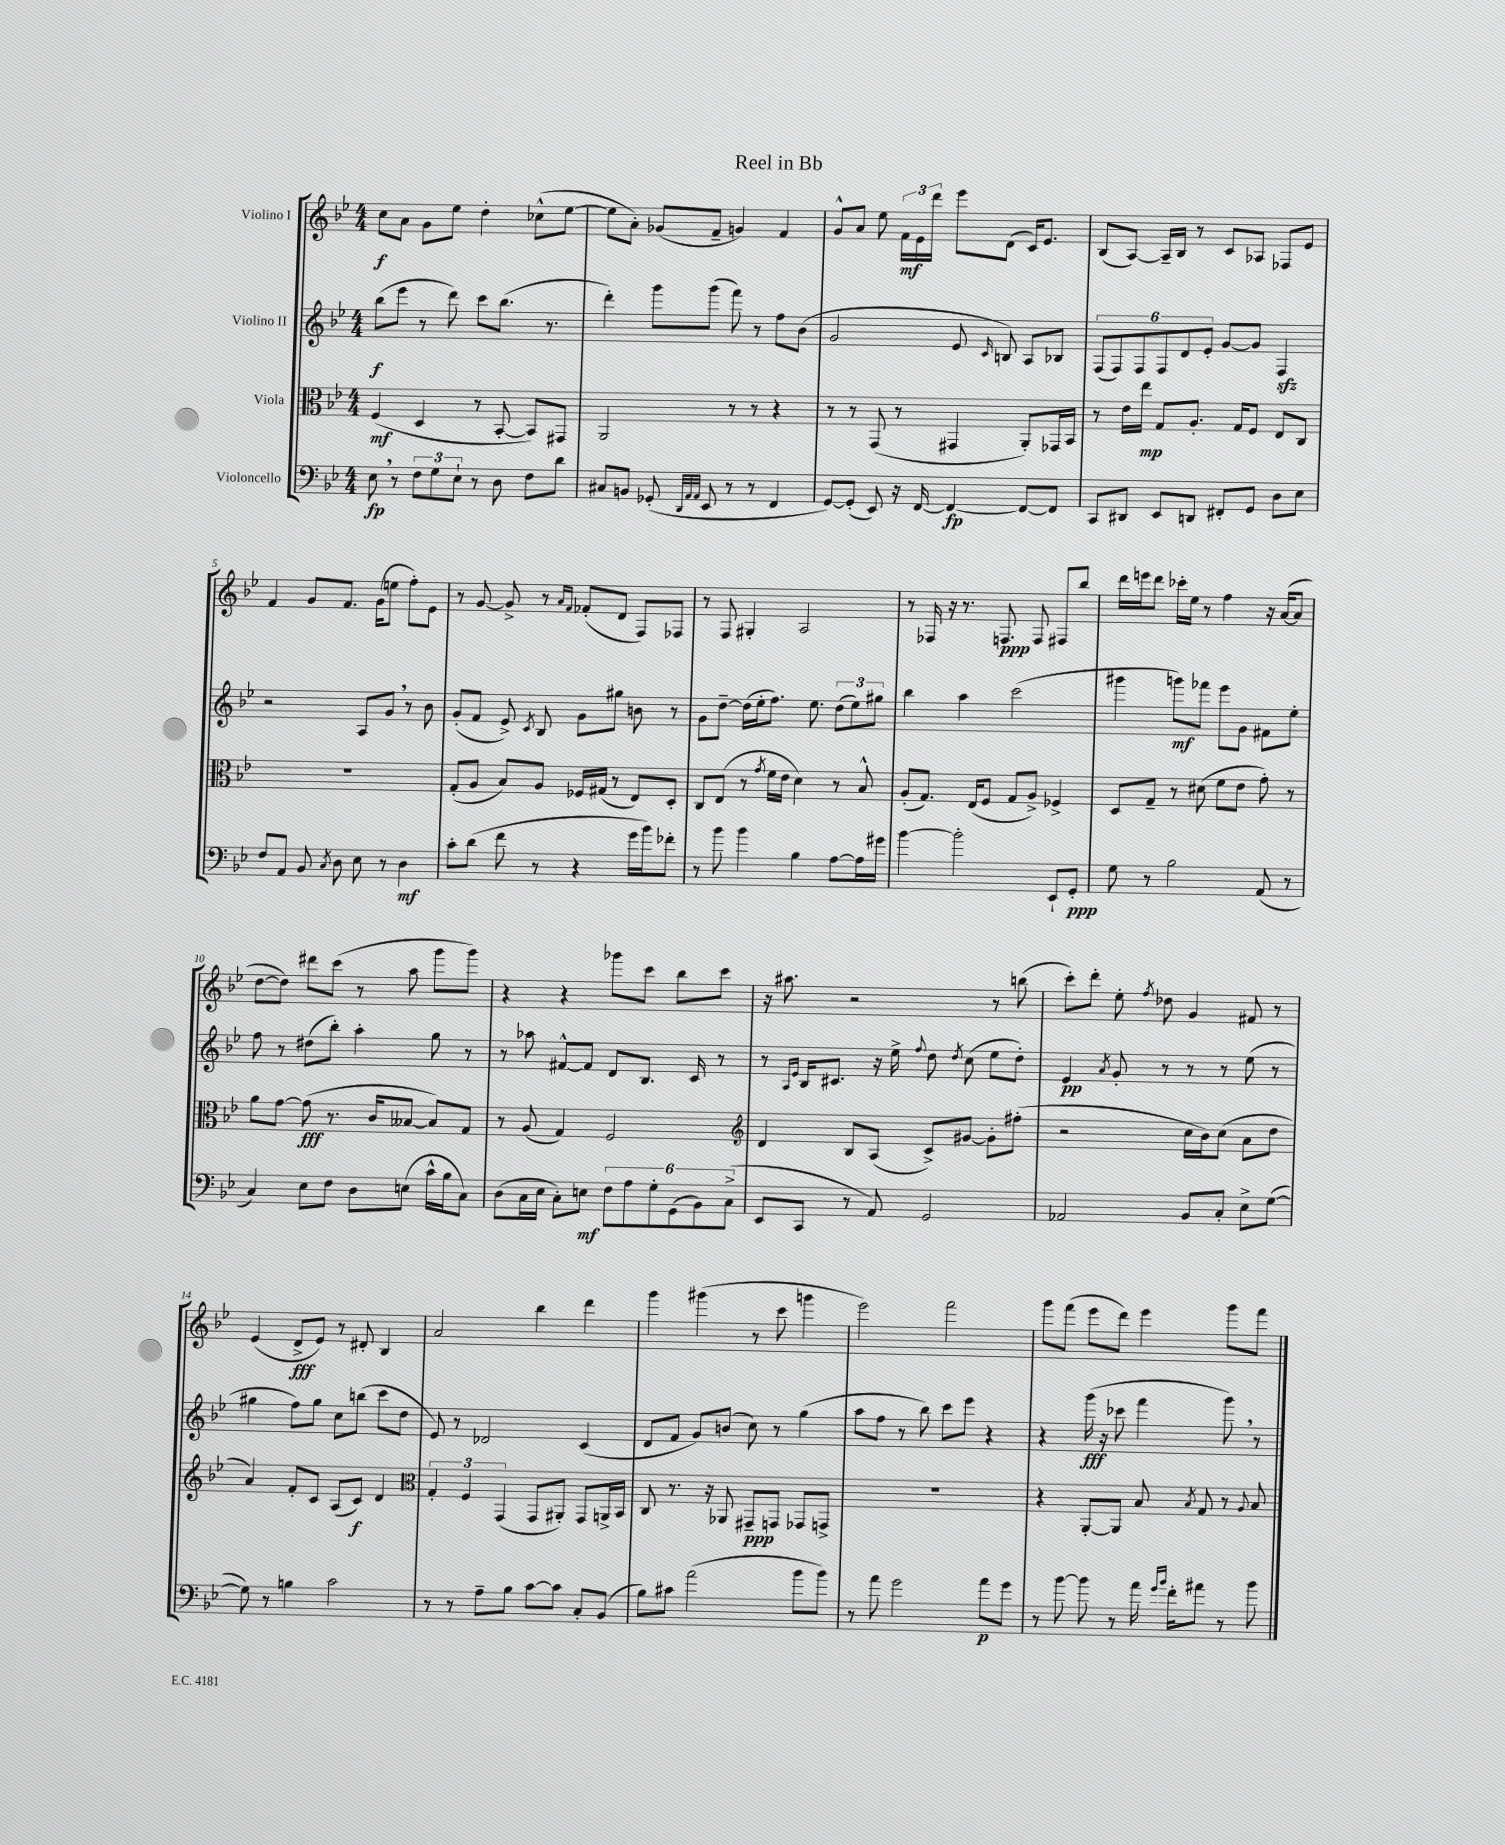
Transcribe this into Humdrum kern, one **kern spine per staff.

**kern	**kern	**kern	**kern
*staff4	*staff3	*staff2	*staff1
*clefF4	*clefC3	*clefG2	*clefG2
*k[b-e-]	*k[b-e-]	*k[b-e-]	*k[b-e-]
*M4/4	*M4/4	*M4/4	*M4/4
8E-	(4F	(8bb-	8cc
8r	.	8eee-	8a
12F	4D	8r	8g
12G	.	.	.
.	.	8ddd)	8ee-
12E-`	.	.	.
8r	8r	8ccc	4dd'
8D	[8BB-'	(8.bb-	.
8F	8BB-])	.	(8cc-^^
.	.	8.r	.
8d	8GG#	.	[8ee-
=	=	=	=
8C#	2AA	4ddd')	8ee-]
8BB	.	.	8a')
(8GG-'	.	8ggg	(8g-
32qqDD	.	.	.
32qqAA	.	.	.
32qqAA	.	.	.
8EE-	.	(8ggg	8f~
8r	8r	8fff)	4g)
8r	8r	8r	.
4FF	4r	8ff	4f
.	.	(8b-	.
=	=	=	=
[8GG)	8r	2g	8g^^
(8GG']	8r	.	8a
8EE-)	(8GG	.	8ee-
16r	8r	.	24f
.	.	.	24e-
[16FF	.	.	.
.	.	.	24ddd
4FF_	4GG#	8e-	8eee-
.	.	16qqc	.
.	.	8B)	(8d
8FF_	8AA')	8A	16c)
.	.	.	8.e-
8FF]	16GG-	8B-	.
.	16BB-	.	.
=	=	=	=
8CC	8r	(12F	(8B-
.	.	12F)	.
8DD#	16e-	.	[8A)
.	.	12F	.
.	16ee-	.	.
8EE-	8G	12F	16A~]
.	.	.	16B-
.	.	12d	.
8DD	8.A'	.	8r
.	.	12e-'	.
8FF#'	.	[8g	8c
.	16G	.	.
8GG	8F	8g]	8A-
8D	8E-	4F	8F-
8E-	8C	.	8e-
=	=	=	=
8F	1r	2r	4f
8AA	.	.	.
8BB-	.	.	8g
8qC	.	.	.
8D	.	.	8.f
8E-	.	8A	.
.	.	.	(16g
8r	.	8g	8ee
4D	.	8r	8ff')
.	.	8b-	8e-
=	=	=	=
8c'	(8G'	(8g'	8r
(8d	8A	8f	[8g
8f	8B-)	8e-^)	8g^]
.	.	8qc	.
8r	8A	8B-	8r
.	.	.	16qqa
.	.	.	16qqf
4r	16F-	8g	(8f-'
.	(16G#	.	.
.	8r	8gg#	8d
16g	8E-)	8b	8F)
16b-)	.	.	.
8f-'	8D'	8r	8F-
=	=	=	=
8r	8C	8g	8r
8b-	(8E-	[8dd~	8F
4b-	8r	(16dd]	4G#'
.	.	16ee-'	.
.	8qg	.	.
.	16f	8.ff)	.
.	16e-	.	.
4B-	4d)	.	2A
.	.	8.ee-	.
[8A	8r	(12dd	.
.	.	12ee-)	.
16A]	8B-^^	.	.
.	.	12gg#	.
16g#	.	.	.
=	=	=	=
[4b-	(8A'	4bb-	8r
.	8.G)	.	16F-
.	.	.	16r
2b-']	.	4aa	8.r
.	(16E-	.	.
.	8F	.	.
.	.	.	8.F
.	8G	(2ccc	.
.	8A^)	.	8F
8EE-`	4F-^	.	8F#
8GG'	.	.	8bb-
=	=	=	=
8G	8D	4ggg#	16ddd
.	.	.	16eee
8r	8G~	.	8ddd
2B-	8r	8ggg)	16ccc-'
.	.	.	16ee-
.	(8d#	8fff-	8r
.	8f	8eee-	4ff
.	8e-	8g	.
(8AA	8g')	8f#	16r
.	.	.	([16a
8r	8r	8ee-'	8a]
=	=	=	=
4C)	8a	8ff	[8dd
.	[8g	8r	8dd])
8E-	(8g]	(8dd#	8ddd#
8F	8.r	8bb-')	(8ccc
8D	.	4aa'	8r
.	16c	.	.
(8E	[8B--	.	8aa
16c^^	8B--])	8gg	8ggg
16B-	.	.	.
8C)	8G	8r	8ggg)
=	=	=	=
(8D	8r	8r	4r
16C	(8A	8aa-	.
16E-	.	.	.
8C')	4G)	[8f#^^	4r
8E	.	8f#]	.
12F	2F	8d	8ggg-
12A	.	.	.
.	.	8.B-	8ccc
12G'	.	.	.
(12GG	.	.	8bb-
.	.	16c	.
12BB-)	.	.	.
.	.	8r	8ccc
(12C^	.	.	.
=	=	=	=
*	*clefG2	*	*
8EE-	4d	8r	16r
.	.	.	8.aa#
.	.	16qqA	.
.	.	16qqe-	.
8CC	.	16B-	.
.	.	8.c#	.
8r	8B-	.	2r
8AA)	(8A	16r	.
.	.	16ee-^	.
.	.	8qqff	.
2GG	8c^)	8dd	.
.	.	8qdd	.
.	[8g#	(8cc	.
.	8g#']	8ee-	8r
.	(8ff#'	8dd')	(8bb
=	=	=	=
2AA-	2r	4e-	8ccc')
.	.	.	8ddd'
.	.	8qa	.
.	.	8g'	8ee-'
.	.	.	8qff
.	.	8r	8dd-
8BB-	16cc	8r	4g
.	16b-)	.	.
8C'	(8cc	8r	.
8E-^	8a	(8ee-	8f#
([8G	8dd	8r	8r
=	=	=	=
8G])	4a)	4gg#	(4e-
8r	.	.	.
4B	8f'	8ff)	8d^
.	8c	8gg#	8e-)
2c	(8A	8cc	8r
.	8c)	(8bb	8d#'
.	4d	8ccc	4B-
.	.	8dd	.
=	=	=	=
*	*clefC3	*	*
8r	6G'	8e-)	2a
8r	.	8r	.
.	6F	.	.
8A~	.	2d-	.
.	(6GG	.	.
8B-	.	.	.
[8c	8GG	.	4bb-
8c]	8AA#')	.	.
8C'	8GG	(4c	4ddd
(8BB-	16AA^	.	.
.	16BB-	.	.
=	=	=	=
8B-)	8C	8d	4ggg
8c#	8.r	8f	.
(2a	.	8g)	(4ggg#
.	16r	.	.
.	8AA-	(8b	.
.	8GG#~	8cc)	8r
.	8GG	8r	8ccc
8b-	8GG-	(4gg	4ggg
8b-)	8GG^	.	.
=	=	=	=
8r	1r	8aa	2eee-)
8a	.	8ff	.
2g	.	8r	.
.	.	8bb-)	.
.	.	8ccc	2fff
.	.	8eee-	.
8a	.	4r	.
8g	.	.	.
=	=	=	=
8r	4r	4r	8ggg
[8b-	.	.	(8fff
8b-]	[8AA'	(16ggg	8eee-
.	.	16r	.
8r	8AA]	8ccc-	8ddd)
16a	8B-	4fff	4eee-
16qqg	.	.	.
16qqb-	.	.	.
16f'	.	.	.
.	8qB-	.	.
8a#	8G	.	.
8r	8r	8ggg)	8ggg
.	8qqA	.	.
8b-	8B-	8r	8fff
==	==	==	==
*-	*-	*-	*-
